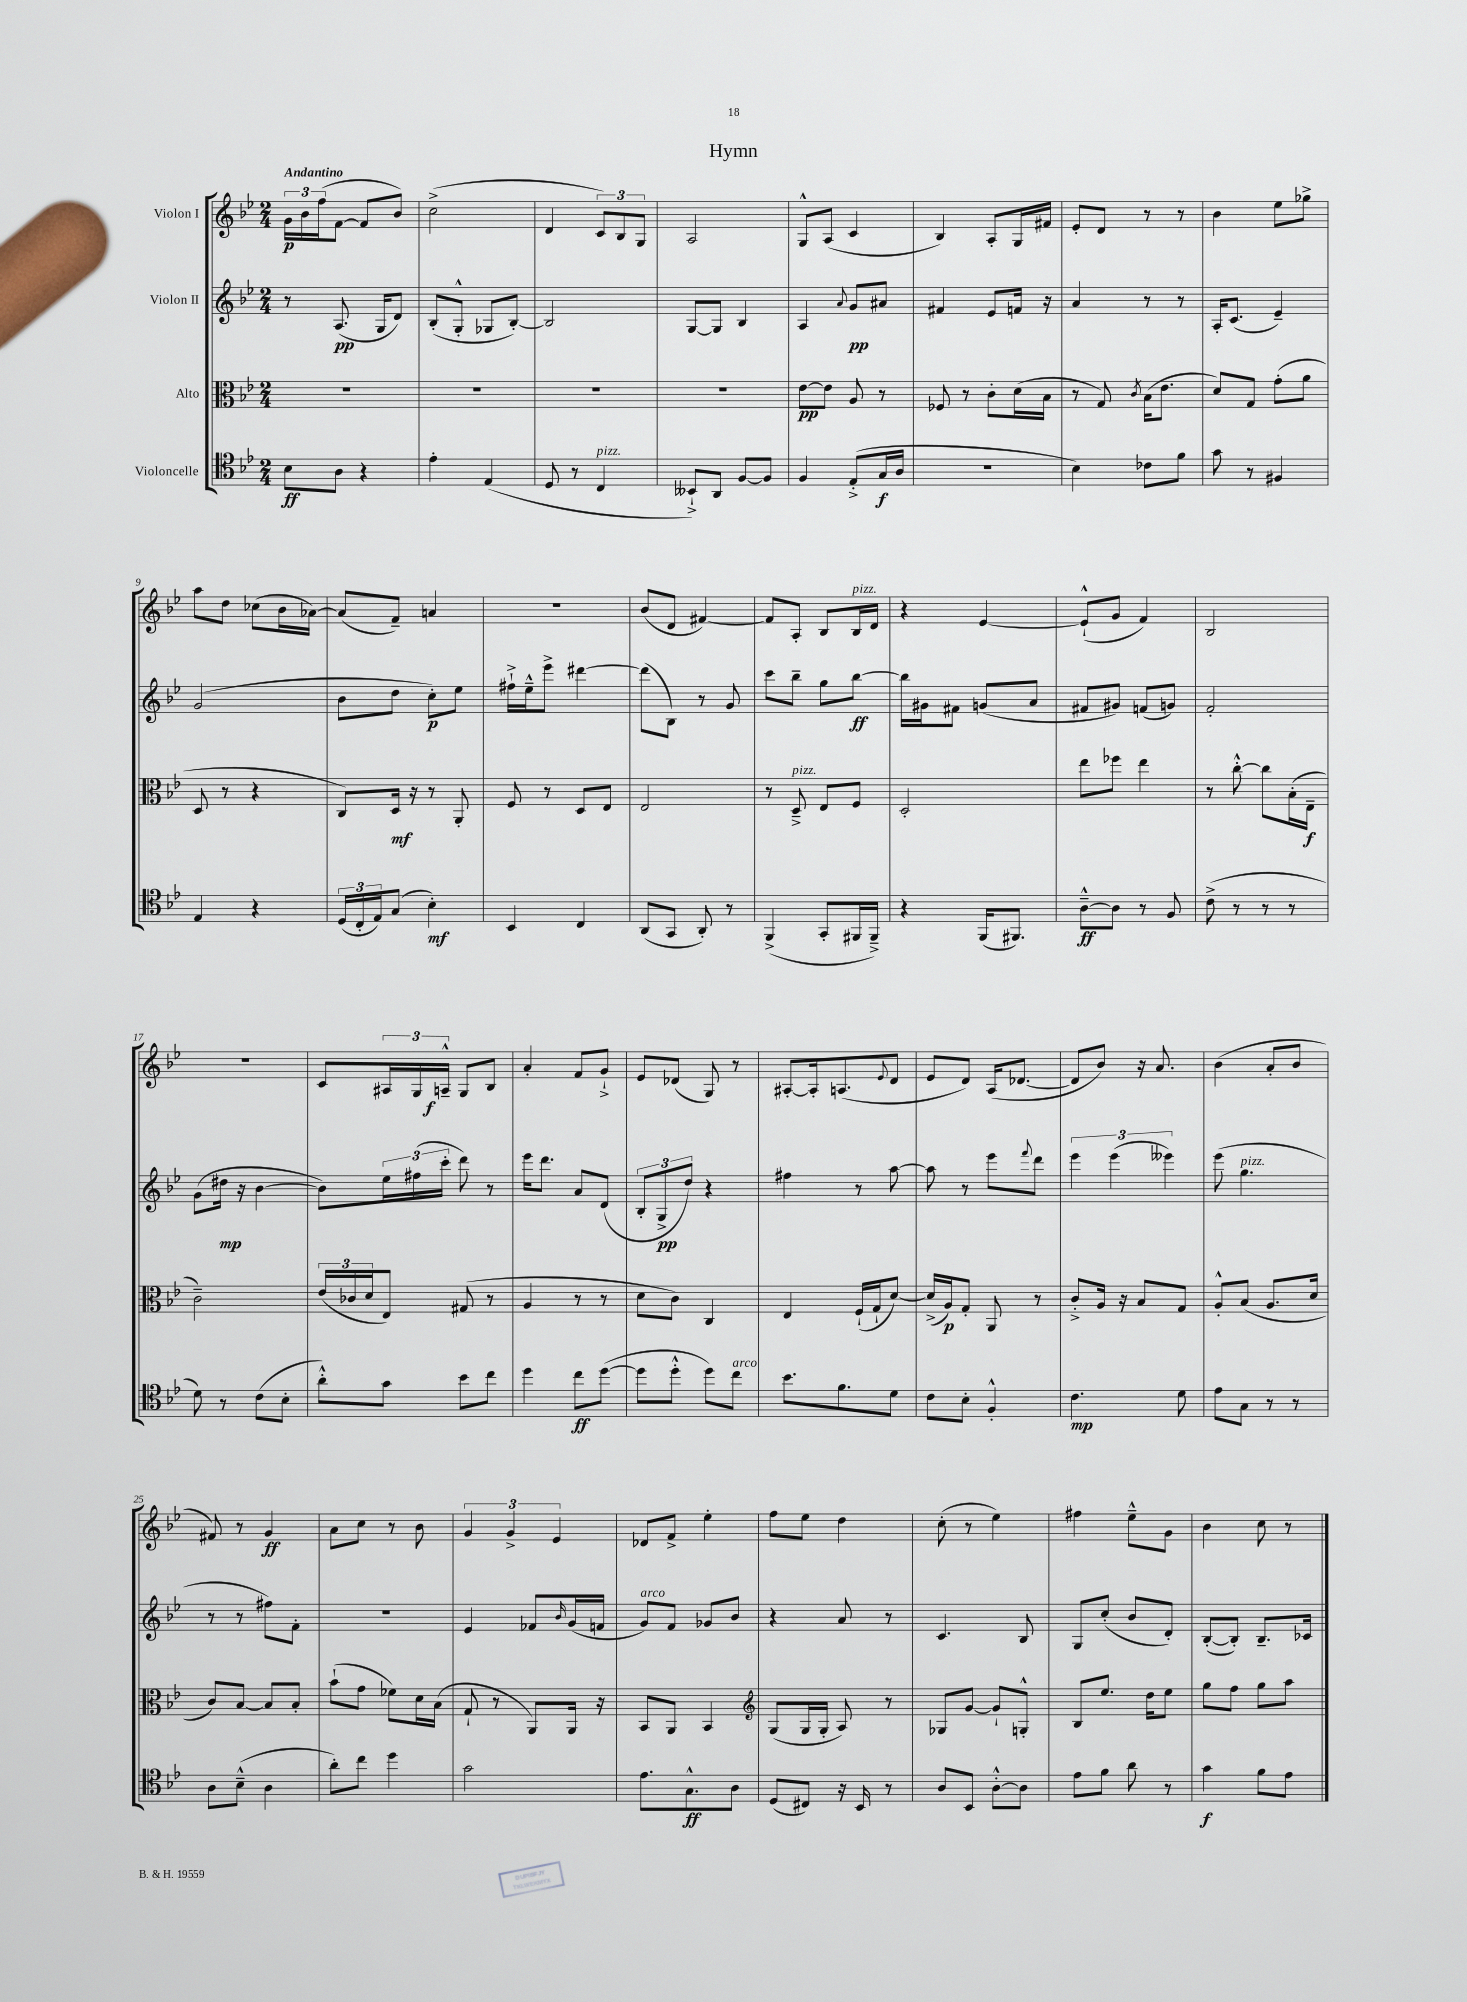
\header { title = "Hymn" }
<<
\new StaffGroup <<
\new Staff = "s0" \with { instrumentName = "Violon I" } {
    \clef treble \key bes \major \numericTimeSignature \time 2/4 \tempo "Andantino"
    \tuplet 3/2 { g'16\p bes'16 f''16( } f'8~ f'8 bes'8) |
    c''2->( |
    d'4 \tuplet 3/2 { c'8) bes8 g8 } |
    a2 |
    g8-^ a8( c'4 |
    bes4) a8-. g16 fis'16 |
    ees'8-. d'8 r8 r8 |
    bes'4 ees''8 ges''8-> |
    a''8 d''8 ces''8( bes'16 aes'16~) |
    aes'8( f'8--) a'4 |
    r2 |
    bes'8( d'8 fis'4~) |
    fis'8 a8-. bes8 bes16^\markup { \italic "pizz." } d'16 |
    r4 ees'4~ |
    ees'8-!-^( g'8 f'4) |
    bes2 |
    r2 |
    c'8 \tuplet 3/2 { ais16 g16 a16---^\f } g8 bes8 |
    a'4-. f'8 g'8-!-> |
    ees'8 des'8( g8) r8 |
    ais8~-. ais16-. a8.( \appoggiatura { ees'8 } d'8 |
    ees'8 d'8) a16( des'8.~ |
    des'8 bes'8) r16 a'8. |
    bes'4( a'8-. bes'8 |
    fis'8) r8 g'4\ff |
    a'8 c''8 r8 bes'8 |
    \tuplet 3/2 { g'4 g'4-> ees'4 } |
    des'8 f'8-> ees''4-. |
    f''8 ees''8 d''4 |
    c''8-.( r8 ees''4) |
    fis''4 ees''8---^ g'8 |
    bes'4 c''8 r8 \bar "|." |
}
\new Staff = "s1" \with { instrumentName = "Violon II" } {
    \clef treble \key bes \major \numericTimeSignature \time 2/4
    r8 a8.\pp( g16 d'8) |
    bes8-.( g8-.-^ ges8 bes8~-.) |
    bes2 |
    g8~ g8 bes4 |
    a4 \appoggiatura { a'8 } g'8\pp ais'8 |
    fis'4 ees'8 f'16 r16 |
    a'4 r8 r8 |
    a16-. c'8.( ees'4--) |
    g'2( |
    bes'8 d''8 c''8-.\p) ees''8 |
    fis''16-!-> ees''16---^ ees'''8-> dis'''4~ |
    dis'''8( bes8) r8 g'8 |
    c'''8 bes''8-- g''8 bes''8~\ff |
    bes''16 gis'16 fis'8 g'8( a'8 |
    fis'8 gis'8) f'8( g'8) |
    f'2-. |
    g'8( dis''16\mp r16 bes'4~ |
    bes'8) \tuplet 3/2 { ees''16 fis''16( c'''16-. } d'''8) r8 |
    ees'''16 d'''8. a'8 d'8( |
    \tuplet 3/2 { bes8-. g8->\pp d''8) } r4 |
    fis''4 r8 a''8~ |
    a''8 r8 ees'''8 \appoggiatura { f'''8 } d'''8 |
    \tuplet 3/2 { ees'''4 ees'''4( eeses'''4) } |
    ees'''8( g''4.^\markup { \italic "pizz." } |
    r8 r8 fis''8) f'8-. |
    r2 |
    ees'4 fes'8 \grace { bes'16 } g'16( f'16 |
    g'8^\markup { \italic "arco" }) f'8 ges'8 bes'8 |
    r4 a'8 r8 |
    c'4. bes8 |
    g8 c''8-.( bes'8 d'8-.) |
    bes8~-.( bes8-.) bes8.-- ces'16 \bar "|." |
}
\new Staff = "s2" \with { instrumentName = "Alto" } {
    \clef alto \key bes \major \numericTimeSignature \time 2/4
    R2 |
    R2 |
    R2 |
    R2 |
    ees'8~\pp ees'8 a8 r8 |
    fes8 r8 c'8-. d'16( bes16 |
    r8 g8) \acciaccatura { c'8 } bes16( ees'8. |
    d'8) g8 g'8-.( a'8 |
    d8 r8 r4 |
    c8) d16\mf r16 r8 a,8-. |
    f8 r8 d8 ees8 |
    ees2 |
    r8 d8--->^\markup { \italic "pizz." } ees8 f8 |
    d2-. |
    ees''8 fes''8 ees''4 |
    r8 c''8~-.-^ c''8 bes16-.( ees16--\f |
    c'2--) |
    \tuplet 3/2 { ees'16( ces'16 d'16 } ees8) gis8( r8 |
    a4 r8 r8 |
    d'8 c'8) c4 |
    ees4 f16-!( g16-! d'8~) |
    d'16->( a16\p) g8-. a,8 r8 |
    c'8-.-> a16 r16 bes8 g8 |
    a8-.-^ bes8( a8. d'16 |
    c'8) bes8~ bes8 bes8-. |
    bes'8-!( g'8 fes'8) d'16 bes16( |
    g8-! r8 a,8) a,16 r16 |
    bes,8 a,8 bes,4 |
    \clef treble g8( g16 g16-. a8) r8 |
    ges8 g'8~ g'8-! g8-.-^ |
    bes8 ees''8. d''16 ees''8 |
    g''8 f''8 g''8 a''8 \bar "|." |
}
\new Staff = "s3" \with { instrumentName = "Violoncelle" } {
    \clef tenor \key bes \major \numericTimeSignature \time 2/4
    bes8\ff a8 r4 |
    ees'4-. ees4( |
    d8 r8 c4^\markup { \italic "pizz." } |
    beses,8-!->) a,8 f8~ f8 |
    f4 ees8-.->( g16\f a16 |
    r2 |
    bes4) ces'8 f'8 |
    g'8 r8 fis4 |
    ees4 r4 |
    \tuplet 3/2 { d16( c16-. ees16) } g8( bes4-.\mf) |
    bes,4 c4 |
    a,8( g,8 a,8-.) r8 |
    f,4->( g,8-. fis,16 fis,16--->) |
    r4 f,16( fis,8.) |
    a8~---^\ff a8 r8 f8 |
    c'8->( r8 r8 r8 |
    d'8) r8 c'8( bes8-. |
    a'8-.-^) g'8 bes'8 c''8 |
    d''4 c''8\ff d''8~( |
    d''8 d''8-.-^ d''8) c''8^\markup { \italic "arco" } |
    bes'8. f'8. d'8 |
    c'8 bes8-. f4-.-^ |
    c'4.\mp d'8 |
    ees'8 g8 r8 r8 |
    a8 bes8---^( a4 |
    a'8-.) c''8 d''4 |
    g'2 |
    ees'8. g8.-^\ff a8 |
    d8( cis8) r16 bes,16 r8 |
    a8 bes,8 a8~-.-^ a8 |
    ees'8 f'8 a'8 r8 |
    g'4\f f'8 ees'8 \bar "|." |
}
>>
>>
